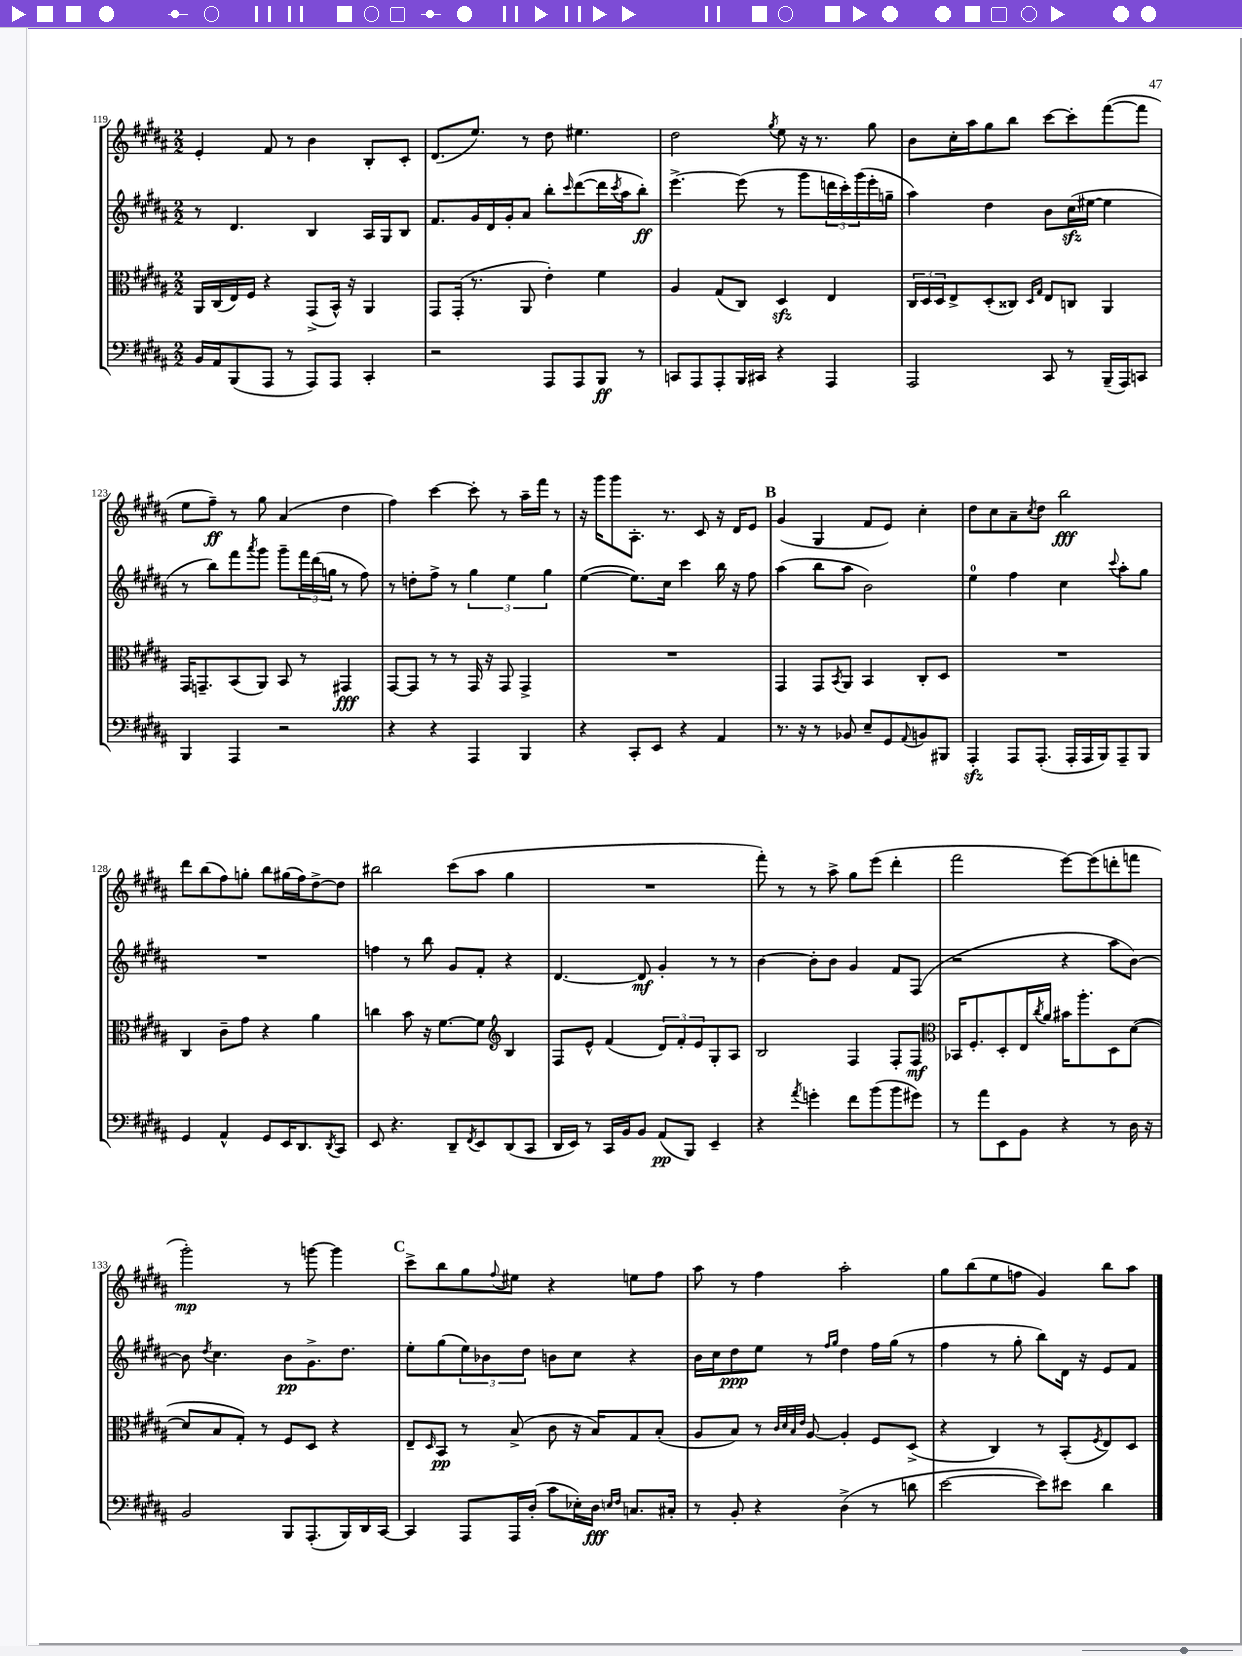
<<
\new StaffGroup <<
\new Staff = "s0" {
    \clef treble \key b \major \numericTimeSignature \time 2/2
    e'4-. fis'8 r8 b'4 b8-. cis'8-. |
    dis'8.( e''8.) r8 dis''8 eis''4. |
    dis''2 \acciaccatura { gis''8 } e''8 r16 r8. gis''8 |
    b'8 cis''16-. ais''16 gis''8 b''8 cis'''8~ cis'''8-. fis'''8~( fis'''8 |
    e''8 fis''8--\ff) r8 gis''8 ais'4( dis''4 |
    fis''4) cis'''4~ cis'''8-. r8 ais''16-- fis'''16 r8 |
    r16 gis'''16 gis'''8 ais8.-. r8. cis'8 r16 dis'16 e'8 |
    \mark \markup { \bold "B" } gis'4( gis4 fis'8 e'8) cis''4-. |
    dis''8 cis''8 ais'8-- \acciaccatura { cis''8 } dis''8 b''2\fff |
    dis'''8 b''8( fis''8) g''8-. b''8 gis''16( fis''16) dis''8~-> dis''8 |
    bis''2 cis'''8( ais''8 gis''4 |
    R1 |
    fis'''8-.) r8 r8 ais''8-> gis''8 e'''8( dis'''4-. |
    fis'''2 e'''8~) e'''8( d'''8-. f'''8 |
    gis'''2-.\mp) r8 g'''8~ g'''4 |
    \mark \markup { \bold "C" } cis'''8-> b''8 gis''8 \appoggiatura { fis''8 } eis''8 r4 e''8 fis''8 |
    ais''8 r8 fis''4 ais''2-. |
    gis''8 b''8( e''8 f''8 gis'4) b''8 ais''8 \bar "|." |
}
\new Staff = "s1" {
    \clef treble \key b \major \numericTimeSignature \time 2/2
    r8 dis'4. b4 ais16 gis16 b8 |
    fis'8. gis'16 dis'16 gis'16-. ais'8 b''8-. \grace { cis'''16 } dis'''8~( dis'''16 \acciaccatura { cis'''8 } ais''16 b''8-.\ff) |
    e'''4.~-> e'''8( r8 gis'''8 \tuplet 3/2 { d'''16 cis'''16-.) gis'''16( } e'''16-. g''16-- |
    ais''4) dis''4 b'8 cis''16\sfz( eis''16~ eis''4 |
    r8 b''8) fis'''8 \acciaccatura { ais'''8 } gis'''8 gis'''8-- \tuplet 3/2 { fis'''16 dis'''16( g''16 } r8 fis''8) |
    r8 d''8-. fis''8-> r8 \tuplet 3/2 { gis''4 e''4 gis''4 } |
    e''4~( e''8.) cis''16 cis'''4 b''16 r16 fis''8 |
    \mark \markup { \bold "B" } ais''4( b''8 ais''8 b'2) |
    e''4-0 fis''4 cis''4 \appoggiatura { cis'''8 } ais''8-. gis''8 |
    R1 |
    f''4 r8 b''8 gis'8 fis'8-. r4 |
    dis'4.~ dis'8\mf gis'4-. r8 r8 |
    b'4~ b'8-. b'8 gis'4 fis'8 fis8( |
    r2 r4 ais''8 b'8~) |
    b'8 \acciaccatura { dis''8 } cis''4. b'8\pp gis'8.-> dis''8. |
    \mark \markup { \bold "C" } e''8-. gis''8( \tuplet 3/2 { e''8) bes'8 dis''8 } b'8 cis''8 r4 |
    b'16 cis''16 dis''8\ppp e''8 r8 \grace { fis''16 gis''16 } dis''4 fis''16 gis''16( r8 |
    fis''4 r8 gis''8-. b''8) dis'16 r16 e'8 fis'8 \bar "|." |
}
\new Staff = "s2" {
    \clef alto \key b \major \numericTimeSignature \time 2/2
    ais,16 cis16( e16) fis16 r4 gis,8->( b,16-^) r16 ais,4 |
    gis,8 gis,16-.( r8. ais,8 e'4-.) fis'4 |
    ais4 gis8( cis8) dis4\sfz e4 |
    \tuplet 3/2 { cis16 dis16 dis16 } e8-> dis8-.( cisis8) \grace { dis16 gis16 } e8 c8 ais,4 |
    gis,16 g,8.-- b,8( ais,8) b,8 r8 gis,4\fff |
    gis,8~ gis,8 r8 r8 gis,16 r16 gis,8 gis,4-> |
    R1 |
    \mark \markup { \bold "B" } gis,4 gis,8 \acciaccatura { b,8 } ais,8 b,4 cis8-. dis8 |
    R1 |
    cis4 cis'8-- gis'8 r4 ais'4 |
    c''4 b'8 r16 fis'8.~ fis'8 \clef treble b4 |
    fis8 e'8-^ fis'4( \tuplet 3/2 { dis'8) fis'8-. e'8 } gis8-. ais8 |
    b2 fis4 fis8-. fis8\mf |
    \clef alto bes,16 fis8.-. dis8-. e16 \acciaccatura { cis''8 } ais'16 bis'16 ais''8.-. dis8 dis'8~( |
    dis'8 b8 gis8-.) r8 fis8 dis8 r4 |
    \mark \markup { \bold "C" } e8-- \grace { dis16 } b,8\pp r8 b8->( cis'8 r16 b16) gis8 b8-.( |
    ais8 b8) r8 \grace { cis'32 dis'32 b32 e'32 } ais8~ ais4-. fis8 dis8->( |
    r4 cis4) r8 b,8-.( \acciaccatura { fis8 } e8) dis8 \bar "|." |
}
\new Staff = "s3" {
    \clef bass \key b \major \numericTimeSignature \time 2/2
    b,16 ais,16 b,,8( ais,,8 r8 ais,,8) ais,,8 cis,4-. |
    r2 ais,,8 ais,,8 b,,8\ff r8 |
    c,8 ais,,8 ais,,8-. b,,16 cis,16 r4 ais,,4 |
    ais,,2 cis,8 r8 b,,16--( ais,,16) c,8 |
    b,,4 ais,,4 r2 |
    r4 r4 ais,,4 b,,4 |
    r4 cis,8-. e,8 r4 ais,4 |
    \mark \markup { \bold "B" } r8. r16 r8 bes,8 e8-- gis,8 \appoggiatura { ais,8 } b,8 bis,,8 |
    ais,,4-.\sfz ais,,8 ais,,8.-.( ais,,16-. ais,,16 b,,16) ais,,8-- b,,8 |
    gis,4 ais,4-^ gis,8 e,16 dis,8. \acciaccatura { dis,8 } cis,8 |
    e,8 r4. dis,8-- \acciaccatura { fis,8 } e,8 dis,8( cis,8 |
    dis,16 e,16) r8 cis,16 b,16 b,8 ais,8\pp( b,,8) e,4-- |
    r4 \acciaccatura { ais'8 } g'4-. fis'8 b'8( b'8 gis'8) |
    r8 ais'8 e,8 b,8 r4 r8 dis16 r16 |
    b,2 b,,8 ais,,8.-.( b,,16) dis,16 cis,16~ |
    \mark \markup { \bold "C" } cis,4 ais,,8 ais,,16 dis16-.( cis'8 ees16-.) dis16\fff \grace { e16 fis16 } c8. cis16-. |
    r8 b,8-. r4 dis4->( r8 d'8 |
    e'2~ e'8) eis'8 dis'4 \bar "|." |
}
>>
>>
\layout { \context { \Score currentBarNumber = #119 } }
